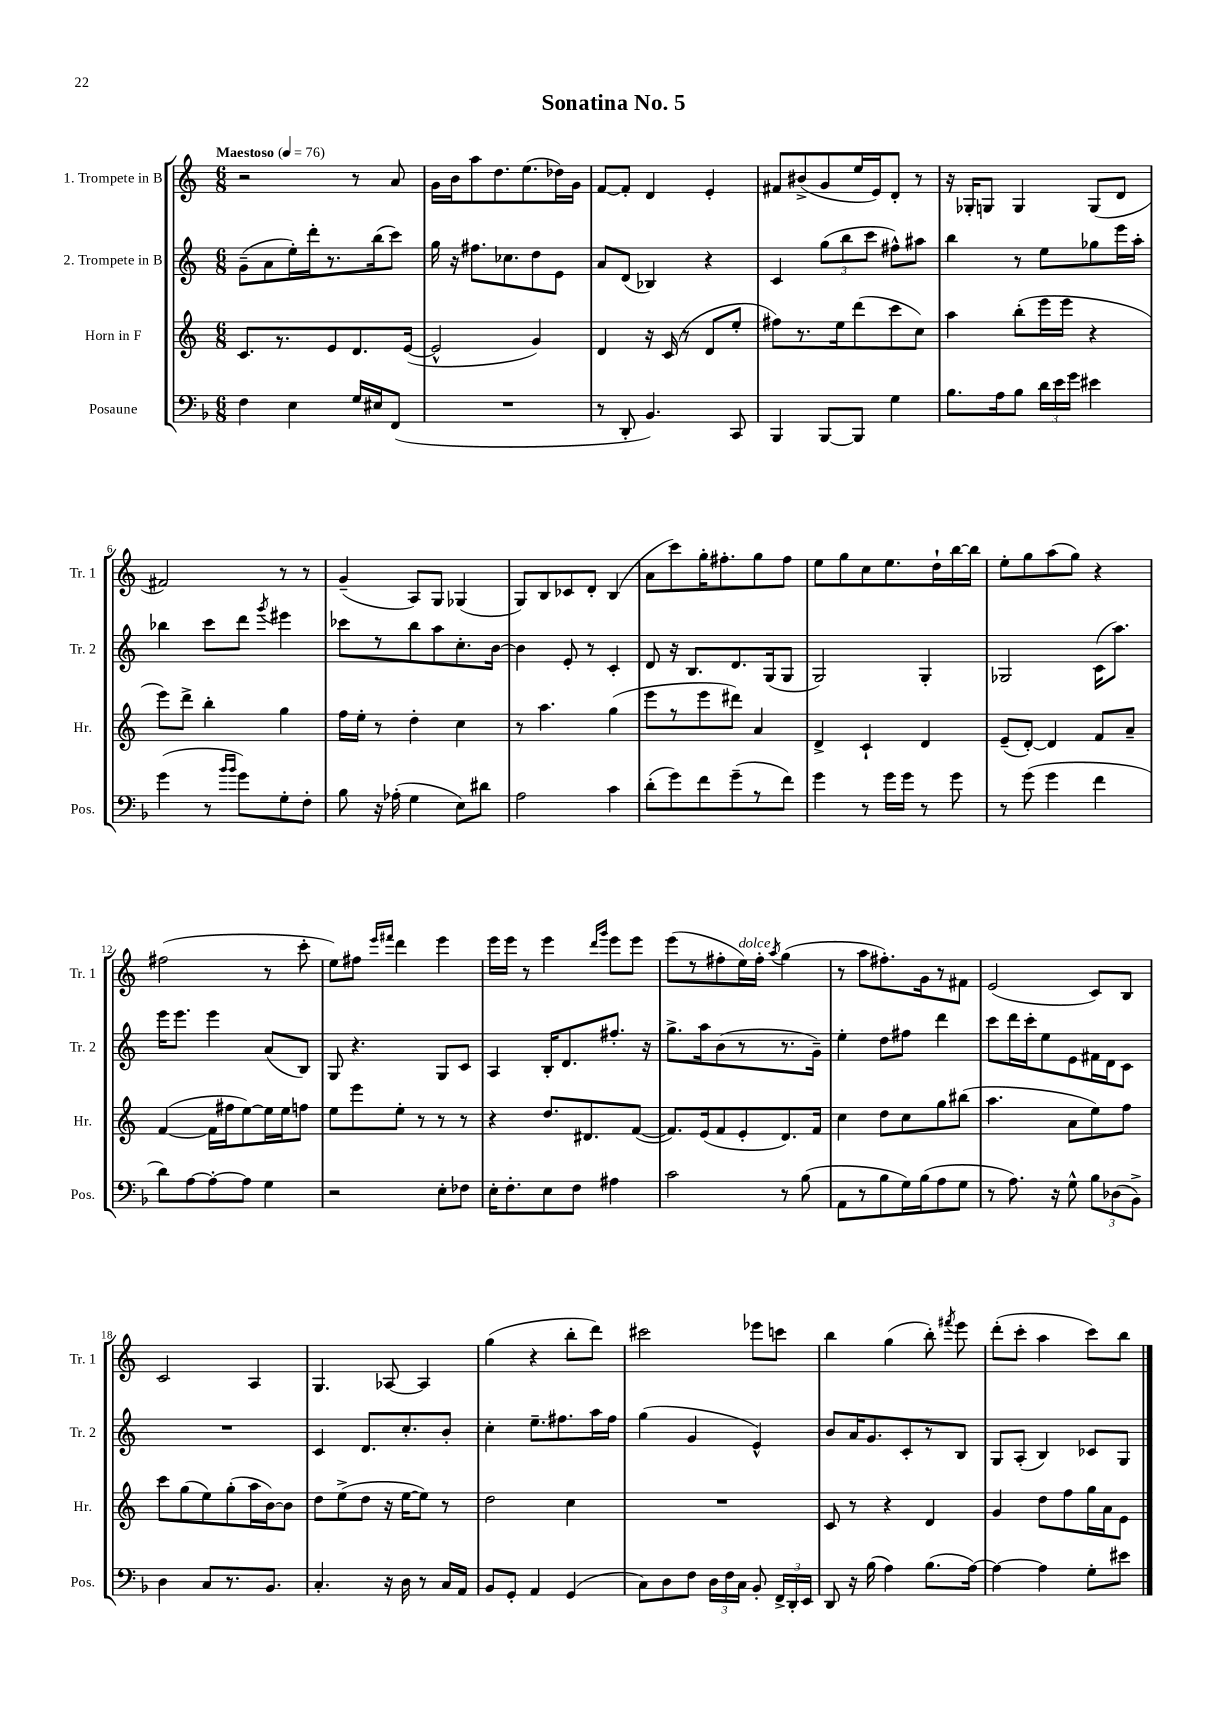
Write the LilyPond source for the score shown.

\header { title = "Sonatina No. 5" }
<<
\new StaffGroup <<
\new Staff = "s0" \with { instrumentName = "1. Trompete in B" shortInstrumentName = "Tr. 1" } {
    \clef treble \key c \major \numericTimeSignature \time 6/8 \tempo "Maestoso" 4 = 76
    \autoBeamOff r2 r8 a'8 |
    g'16[ b'16 a''8 d''8. e''8.( des''16) g'16] |
    f'8[~ f'8]-. d'4 e'4-. |
    fis'8[ bis'8->( g'8 e''16 e'16) d'8]-. r8 |
    r16 ges16[-. g8] g4 g8[( d'8] |
    fis'2) r8 r8 |
    g'4--( a8[) g8] ges4( |
    g8[) b8 ces'8 d'8]-. b4( |
    a'8[ c'''8) g''16-. fis''8.-. g''8 fis''8] |
    e''8[ g''8 c''8 e''8. d''16-! b''16~ b''16] |
    e''8[-. g''8 a''8( g''8]) r4 |
    fis''2( r8 c'''8-. |
    e''8[) fis''8] \grace { e'''16[ fis'''16] } d'''4 e'''4 |
    e'''16[ e'''16] r8 e'''4 \grace { d'''16[ g'''16] } e'''8[ e'''8] |
    e'''8[( r8 fis''8-. e''16^\markup { \italic "dolce" }) fis''16]-. \acciaccatura { a''8 } g''4( |
    r8 a''8[ fis''8.-.) g'16 r8 fis'8] |
    e'2( c'8[) b8] |
    c'2 a4 |
    g4. aes8~ aes4 |
    g''4( r4 b''8[-. d'''8]) |
    cis'''2 ees'''8[ c'''8] |
    b''4 g''4( b''8-.) \acciaccatura { fis'''8 } e'''8 |
    d'''8[-.( c'''8]-. a''4 c'''8[) b''8] \bar "|." |
}
\new Staff = "s1" \with { instrumentName = "2. Trompete in B" shortInstrumentName = "Tr. 2" } {
    \clef treble \key c \major \numericTimeSignature \time 6/8
    \autoBeamOff g'8[--( a'8 e''16-.) d'''16-. r8. b''16( c'''8]) |
    g''16 r16 fis''8.[ ces''8. d''8 e'8] |
    a'8[ d'8]( bes4) r4 |
    c'4 \tuplet 3/2 { g''8[( b''8 c'''8] } fis''8[-^) ais''8] |
    b''4 r8 e''8[ ges''8 e'''16 a''16]-. |
    bes''4 c'''8[ d'''8] \acciaccatura { g'''8 } eis'''4 |
    ces'''8[ r8 b''8 a''8 c''8.-. b'16]~ |
    b'4 e'8-. r8 c'4-. |
    d'8 r16 b8.[ d'8. g16( g8] |
    g2) g4-. |
    ges2 c'16[( a''8.]) |
    e'''16[ e'''8.] e'''4 a'8[( b8]) |
    g8 r4. g8[ c'8] |
    a4 b16[-. d'8. fis''8.]-. r16 |
    g''8.[-> a''16 b'8( r8 r8. g'16]--) |
    e''4-. d''8[ fis''8] d'''4 |
    c'''8[ d'''16 c'''16-. e''8 e'8 fis'16 d'16 c'8] |
    R2. |
    c'4 d'8.[ c''8.-. b'8]-. |
    c''4-. e''8.[-- fis''8. a''16 fis''16] |
    g''4( g'4 e'4-^) |
    b'8[ a'16 g'8. c'8-. r8 b8] |
    g8[ a8]-.( b4) ces'8[ g8] \bar "|." |
}
\new Staff = "s2" \with { instrumentName = "Horn in F" shortInstrumentName = "Hr." } {
    \clef treble \key c \major \numericTimeSignature \time 6/8
    \autoBeamOff c'8.[ r8. e'8 d'8. e'16]~( |
    e'2-^ g'4) |
    d'4 r16 c'16( r8 d'8[ e''8]-. |
    fis''8[) r8. e''16 d'''8( c'''8 c''8]) |
    a''4 b''8[-.( e'''16 e'''16] r4 |
    e'''8[) d'''8]-> b''4-. g''4 |
    f''16[ e''16]-. r8 d''4-. c''4 |
    r8 a''4. g''4( |
    e'''8[ r8 e'''8 dis'''8]) a'4 |
    d'4-> c'4-! d'4 |
    e'8[--( d'8]~-.) d'4 f'8[ a'8]-- |
    f'4~( f'16[ fis''16 e''8~) e''16 e''16 f''8] |
    e''8[ e'''8 e''8]-. r8 r8 r8 |
    r4 d''8.[ dis'8. f'8]~( |
    f'8.[) e'16( f'8 e'8-. d'8.) f'16] |
    c''4 d''8[ c''8 g''8 bis''8]( |
    a''4. a'8[ e''8) f''8] |
    c'''8[ g''8( e''8) g''8-.( a''16 b'16~) b'8] |
    d''8[ e''8->( d''8] r16 e''16[~ e''8]) r8 |
    d''2 c''4 |
    R2. |
    c'8 r8 r4 d'4 |
    g'4 d''8[ f''8 g''16 a'16 e'8] \bar "|." |
}
\new Staff = "s3" \with { instrumentName = "Posaune" shortInstrumentName = "Pos." } {
    \clef bass \key f \major \numericTimeSignature \time 6/8
    \autoBeamOff f4 e4 g16[ eis16 f,8]( |
    R2. |
    r8 d,8-. bes,4.) c,8 |
    bes,,4 bes,,8[~ bes,,8] g4 |
    bes8.[ a16 bes8] \tuplet 3/2 { d'16[ e'16 g'16] } eis'4 |
    g'4( r8 \grace { bes'16[ bes'16] } g'8[) g8-. f8]-. |
    bes8 r16 aes16-.( g4 e8[) dis'8] |
    a2 c'4 |
    d'8[-.( g'8) f'8 g'8--( r8 f'8]) |
    g'4 r8 g'16[ g'16] r8 g'8 |
    r8 g'8( g'4 f'4 |
    d'8[) a8~ a8~-. a8] g4 |
    r2 e8[-. fes8] |
    e16[-. f8.-. e8 f8] ais4 |
    c'2 r8 bes8( |
    a,8[ r8 bes8 g16) bes16( a8 g8] |
    r8 a8.) r16 g8-^ \tuplet 3/2 { bes8[ des8( bes,8]->) } |
    d4 c8[ r8. bes,8.] |
    c4.-. r16 d16 r8 c16[ a,16] |
    bes,8[ g,8]-. a,4 g,4( |
    c8[) d8 f8] \tuplet 3/2 { d16[ f16 c16] } bes,8-. \tuplet 3/2 { f,16[-> d,16-. e,16] } |
    d,8 r16 bes16( a4) bes8.[( a16]~) |
    a4~ a4 g8[-. eis'8] \bar "|." |
}
>>
>>
